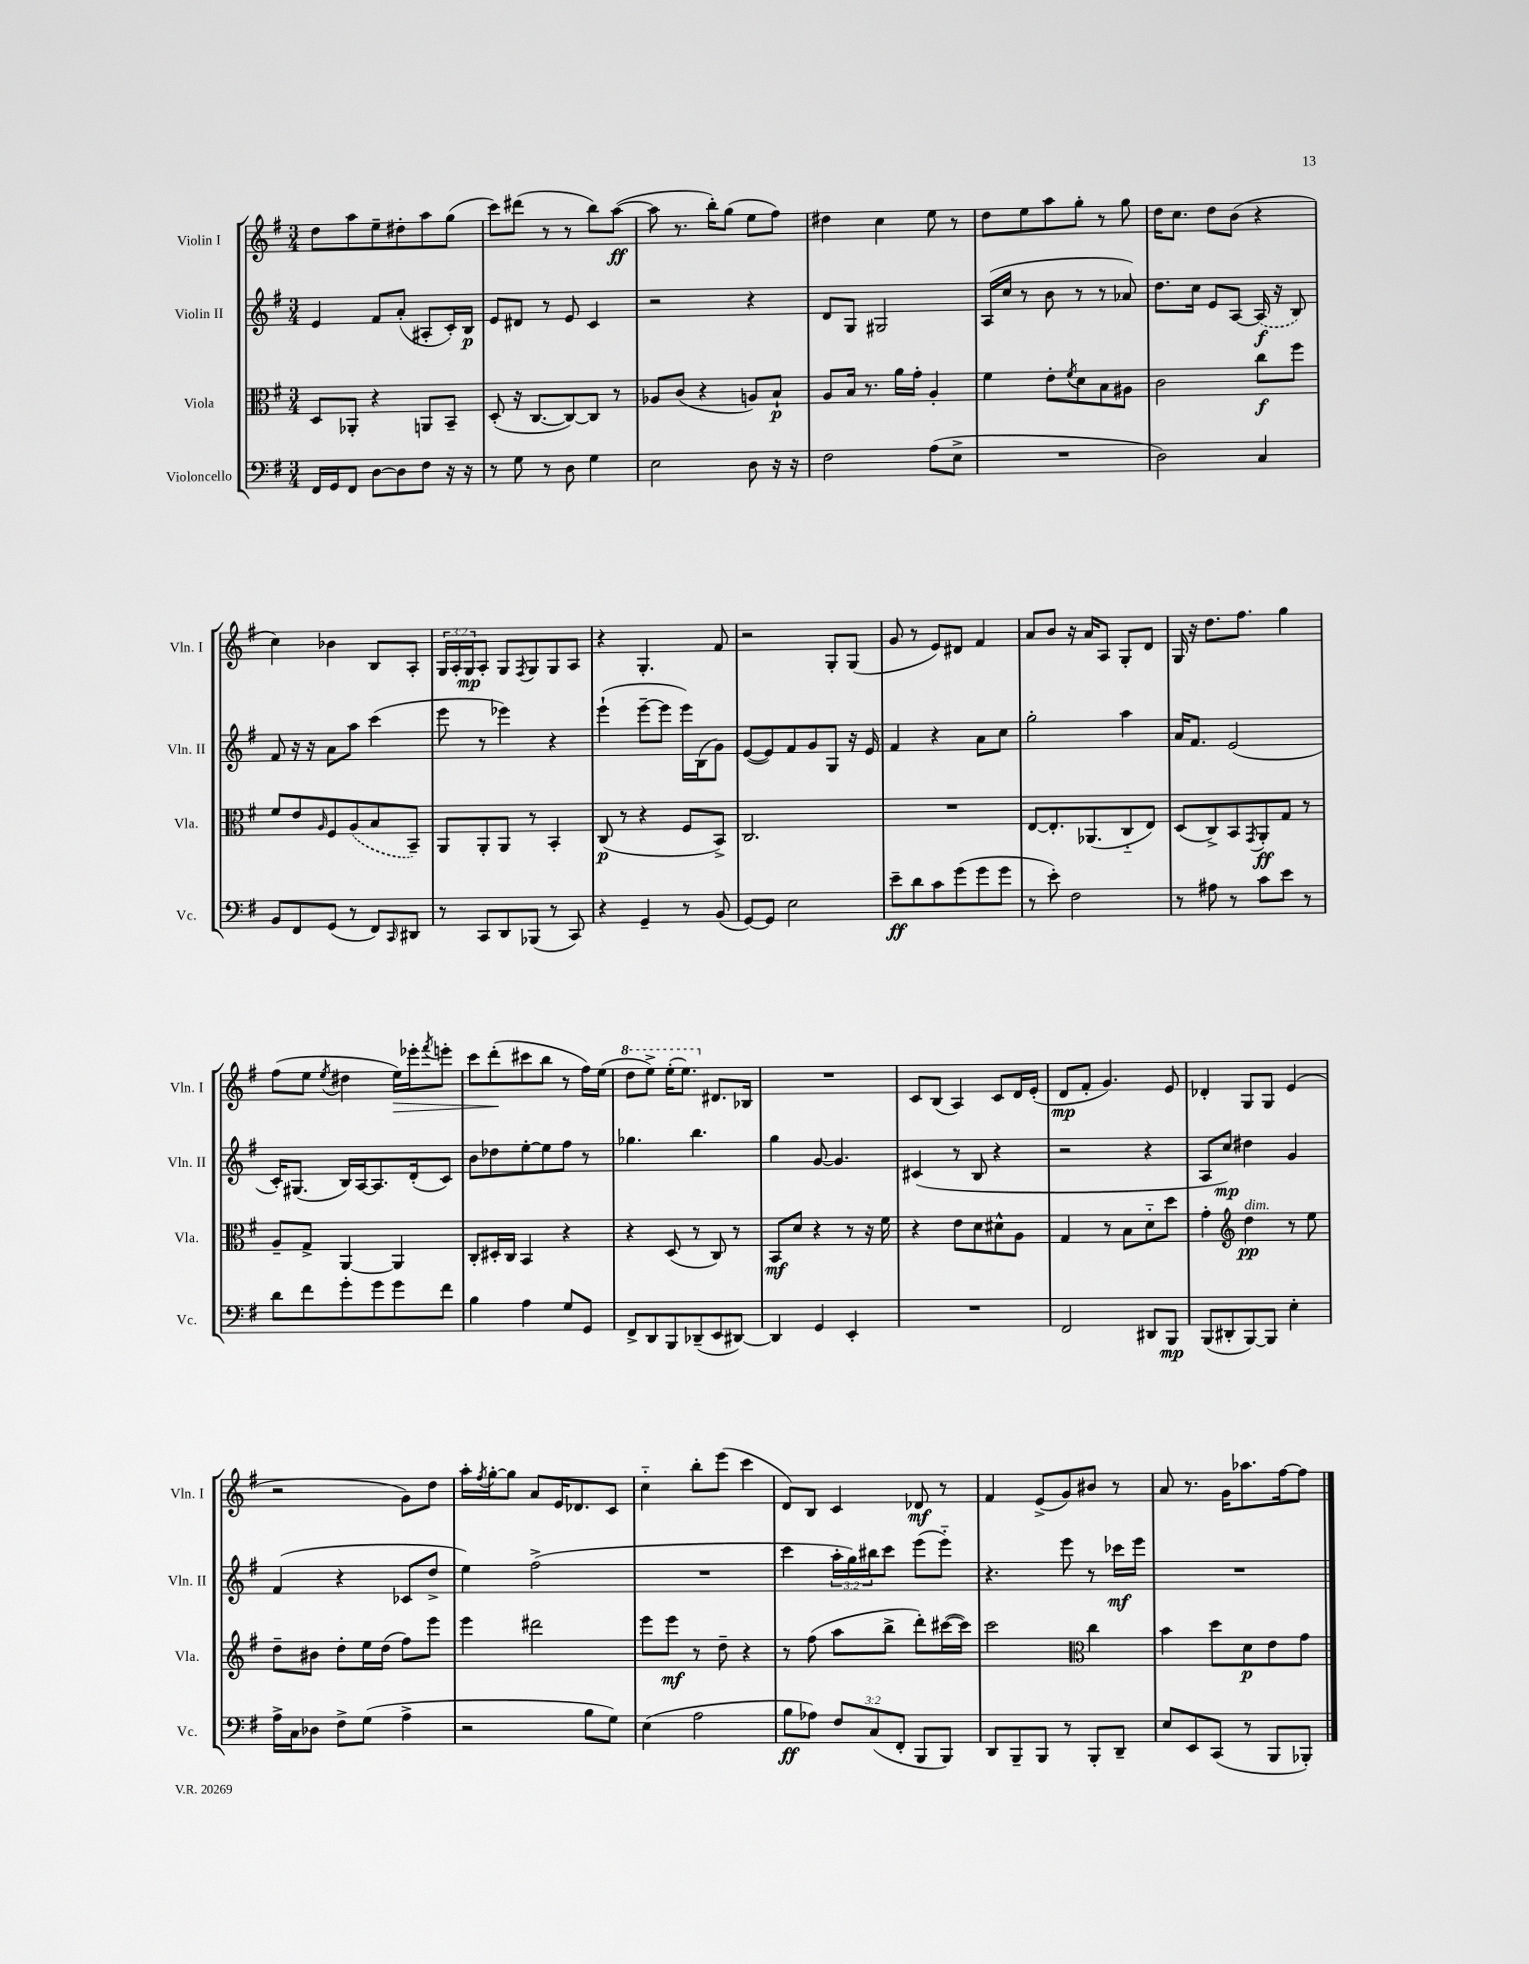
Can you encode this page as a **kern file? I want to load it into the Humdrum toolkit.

**kern	**kern	**kern	**kern
*staff4	*staff3	*staff2	*staff1
*clefF4	*clefC3	*clefG2	*clefG2
*k[f#]	*k[f#]	*k[f#]	*k[f#]
*M3/4	*M3/4	*M3/4	*M3/4
16FF#	8D	4e	8dd
16GG	.	.	.
8FF#	8AA-'	.	8aa
[8D	4r	8f#	8ee~
8D]	.	(8a'	8dd#'
8F#	8AA	8A#'	8aa
16r	8BB~	16c')	(8gg
16r	.	16B	.
=	=	=	=
8r	(8D'	8e	8ccc)
8G	16r	8d#	(8ddd#
.	[8.C	.	.
8r	.	8r	8r
8D	8C_)	8e	8r
4G	8C]	4c	8bb)
.	8r	.	([8aa
=	=	=	=
2E	8A-	2r	8aa]
.	(8c	.	8.r
.	4r	.	.
.	.	.	16bb')
.	.	.	(8gg
8D	8A)	4r	8ee
16r	8B`	.	8ff#)
16r	.	.	.
=	=	=	=
2F#	8A	8d	4dd#
.	16B	8G	.
.	8.r	.	.
.	.	2G#	4cc
.	16a	.	.
.	16g'	.	.
(8A	4A'	.	8ee
8E^	.	.	8r
=	=	=	=
2.r	4f#	(16A	8dd
.	.	16cc	.
.	.	8r	8ee
.	8e'	8b	8aa
.	8qf#	.	.
.	8d	8r	8gg'
.	8B	8r	8r
.	8A#	8a-)	8gg
=	=	=	=
2D)	2c	8.dd	16dd
.	.	.	8.cc
.	.	16cc	.
.	.	8e	8dd
.	.	[8A	(8b
4C	8cc	(16A]	4r
.	.	16r	.
.	8ff#	8B)	.
=	=	=	=
8BB	8f#	8f#	4cc)
8FF#	8e	16r	.
.	.	16r	.
.	16qqA	.	.
(8GG	8F#	8a	4b-
8r	(8A	8aa	.
8FF#)	8B	(4ccc	8B
16qqCC	.	.	.
8DD#	8BB~)	.	8A'
=	=	=	=
8r	8AA	8eee	24G
.	.	.	24A'
.	.	.	24G
8CC	8AA'	8r	8A'
8DD	8AA	4eee-)	8G
.	.	.	8qF#
(8BBB-	8r	.	8G
8r	4BB'	4r	8G
8CC)	.	.	8A
=	=	=	=
4r	(8C	(4eee`	4r
.	8r	.	.
4GG~	4r	[8eee~	4.G'
.	.	8eee]	.
8r	8F#	16eee)	.
.	.	(16B	.
(8BB	8BB^)	8g)	8f#
=	=	=	=
[8GG)	2.C	([8e	2r
8GG]	.	8e])	.
2E	.	8f#	.
.	.	8g	.
.	.	8G	8G'
.	.	16r	(8G
.	.	16e	.
=	=	=	=
8e~	2.r	4f#	8g
8d	.	.	8r
8c	.	4r	8e)
(8g	.	.	8d#
8g	.	8a	4f#
8g	.	8cc	.
=	=	=	=
8r	[8E	2gg'	8a
8e')	8.E']	.	8b
2F#	.	.	16r
.	(8.AA-	.	16a
.	.	.	8A
.	8C'~	4aa	8G'
.	8E)	.	8d
=	=	=	=
8r	(8D	16a	16G
.	.	8.f#	16r
8A#	8C^)	.	8.dd
8r	8BB	(2e	.
.	.	.	8.ff#
.	8qGG	.	.
8c	8AA'	.	.
8e	8G	.	4gg
8r	8r	.	.
=	=	=	=
8d	8A~	16c')	(8ff#
.	.	(8.G#	.
8f#	8G^	.	8ee
.	.	.	8qee
8g'	[4AA	16B)	4dd#
.	.	[16A	.
8g	.	8.A]	.
8g	4AA]	.	16ee)
.	.	(16d'	16eee-'
.	.	.	8qfff#
8f#	.	8c)	8eee'
=	=	=	=
4B	8C'	8b	8ccc
.	16D#'	8dd-	(8ddd'
.	16C	.	.
4A	4BB	[8ee'	8ccc#
.	.	8ee]	8bb
8G	4r	8ff#	8r
8GG	.	8r	16ff#)
.	.	.	(16ee
=	=	=	=
8FF#^	4r	4.gg-	8ddd
8DD	.	.	8eee^)
8BBB	(8D	.	(16eee'
.	.	.	8.eee)
(8DD-~	8r	4.bb	.
8EE	8C)	.	8.d#
[8DD#)	8r	.	.
.	.	.	16B-
=	=	=	=
4DD#]	8BB	4gg	2.r
.	8d	.	.
4GG	4r	[8g	.
.	.	4.g]	.
4EE'	8r	.	.
.	16r	.	.
.	16f#	.	.
=	=	=	=
2.r	4r	(4c#	8c
.	.	.	(8B
.	8e	8r	4A)
.	8d	8B	.
.	8d#^^	4r	8c
.	8A	.	16d
.	.	.	(16e'
=	=	=	=
2FF#	4G	2r	8d
.	.	.	8f#'
.	8r	.	4.g)
.	8B	.	.
8DD#	8d'~	4r	.
8BBB	8dd	.	8e
=	=	=	=
(8BBB	4g'	8A	4d-'
8DD#'	.	8cc)	.
*	*clefG2	*	*
[8BBB)	4dd	4dd#	8G
8BBB]	.	.	8G
4E'	8r	4g	(4e
.	8ee	.	.
=	=	=	=
16A^	8dd~	(4f#	2r
16C	.	.	.
8D-	8b#	.	.
8F#^	8dd'	4r	.
(8G	16ee	.	.
.	(16dd	.	.
4A^	8ff#)	8c-	8g)
.	8eee	8dd^	8dd
=	=	=	=
2r	4eee	4ee)	16aa'
.	.	.	8qff#
.	.	.	[16gg'
.	.	.	8gg]
.	2ddd#	(2ff#^	8a
.	.	.	16e
.	.	.	8.d-
8B	.	.	.
8G)	.	.	8c
=	=	=	=
(4E	8eee	2.r	4cc'~
.	8eee	.	.
2A	8r	.	8bb'
.	8dd~	.	(8eee
.	4r	.	4ccc
=	=	=	=
8B	8r	4ccc	8d)
8A-)	(8ff#	.	8B
12F#	8aa	24aa'	4c
.	.	24gg)	.
(12C	.	24bb#	.
.	8bb^	8ccc	.
12FF#'	.	.	.
8BBB	8ddd')	(8eee	8d-
8BBB)	([16ccc#	8eee'~)	8r
.	16ccc#])	.	.
=	=	=	=
8DD	2ccc	4.r	4f#
8BBB~	.	.	.
8BBB	.	.	(8e^
8r	.	8eee	8g)
*	*clefC3	*	*
8BBB'	4cc	8r	8b#
8DD~	.	16ccc-	8r
.	.	16eee	.
=	=	=	=
8E	4b	2.r	8a
8EE	.	.	8.r
(8CC	8dd	.	.
.	.	.	16g
8r	8d	.	8.aa-
8BBB	8e	.	.
.	.	.	[16ff#
8BBB-')	8g	.	8ff#]
==	==	==	==
*-	*-	*-	*-
